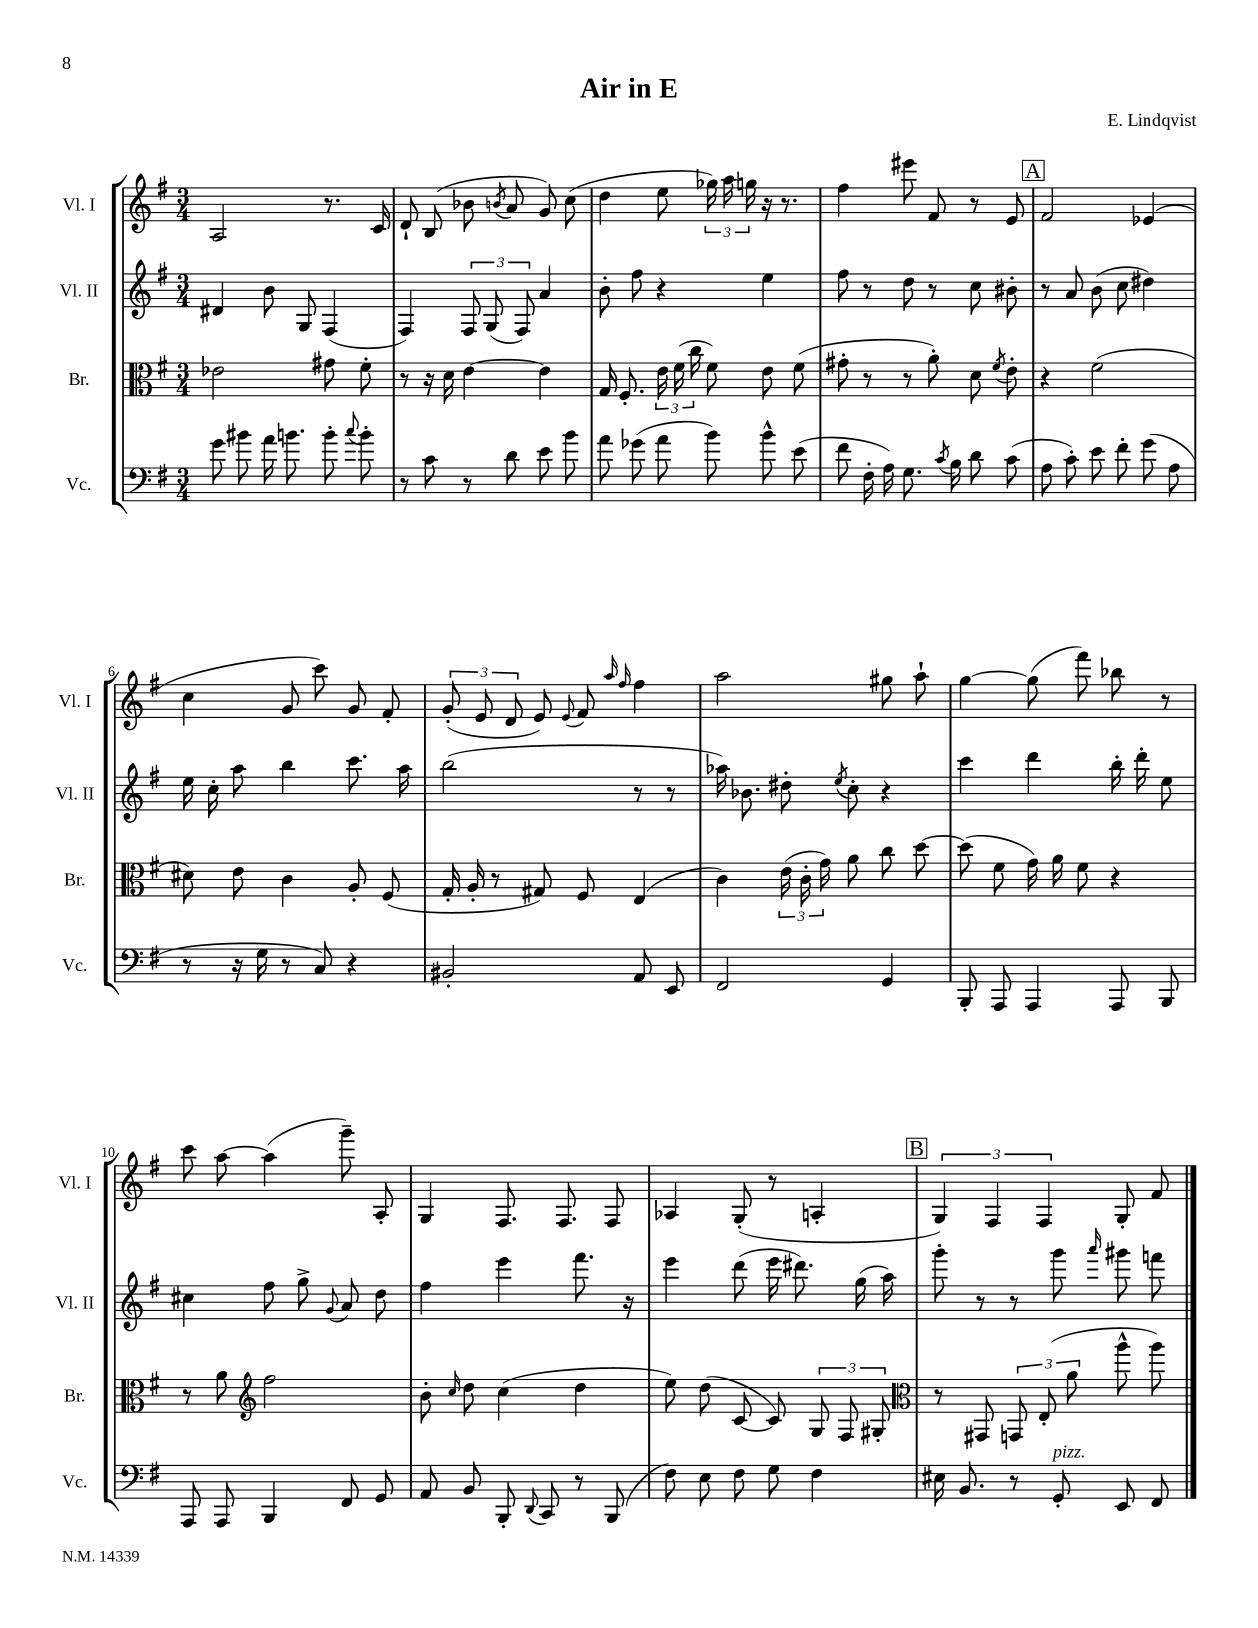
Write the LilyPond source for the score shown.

\header { title = "Air in E" composer = "E. Lindqvist" }
<<
\new StaffGroup <<
\new Staff = "s0" \with { instrumentName = "Vl. I" shortInstrumentName = "Vl. I" } {
    \clef treble \key g \major \numericTimeSignature \time 3/4
    \autoBeamOff a2 r8. c'16 |
    d'8-! b8( bes'8 \acciaccatura { b'8 } a'8 g'8) c''8( |
    d''4 e''8 \tuplet 3/2 { ges''16) a''16 g''16 } r16 r8. |
    fis''4 eis'''8 fis'8 r8 e'8 |
    \mark \markup { \box "A" } fis'2 ees'4( |
    c''4 g'8 c'''8) g'8 fis'8-. |
    \tuplet 3/2 { g'8-.( e'8 d'8 } e'8) \appoggiatura { e'8 } fis'8 \grace { a''16 fis''16 } fis''4 |
    a''2 gis''8 a''8-! |
    g''4~ g''8( fis'''8) bes''8 r8 |
    c'''8 a''8~ a''4( g'''8--) a8-. |
    g4 fis8. fis8. fis8 |
    aes4 g8-.( r8 a4-. |
    \mark \markup { \box "B" } \tuplet 3/2 { g4) fis4 fis4 } g8-. fis'8 \bar "|." |
}
\new Staff = "s1" \with { instrumentName = "Vl. II" shortInstrumentName = "Vl. II" } {
    \clef treble \key g \major \numericTimeSignature \time 3/4
    \autoBeamOff dis'4 b'8 g8 fis4( |
    fis4) \tuplet 3/2 { fis8 g8( fis8) } a'4 |
    b'8-. fis''8 r4 e''4 |
    fis''8 r8 d''8 r8 c''8 bis'8-. |
    \mark \markup { \box "A" } r8 a'8 b'8( c''8 dis''4) |
    e''16 c''16-. a''8 b''4 c'''8. a''16 |
    b''2( r8 r8 |
    aes''16) bes'8. dis''8-. \acciaccatura { e''8 } c''8-. r4 |
    c'''4 d'''4 b''16-. d'''16-. e''8 |
    cis''4 fis''8 g''8-> \appoggiatura { g'8 } a'8 d''8 |
    fis''4 e'''4 fis'''8. r16 |
    e'''4 d'''8( e'''16 dis'''8.) g''16( a''16) |
    \mark \markup { \box "B" } g'''8-. r8 r8 g'''8 \grace { a'''16 } gis'''8 f'''8 \bar "|." |
}
\new Staff = "s2" \with { instrumentName = "Br." shortInstrumentName = "Br." } {
    \clef alto \key g \major \numericTimeSignature \time 3/4
    \autoBeamOff ees'2 gis'8 fis'8-. |
    r8 r16 d'16 e'4~ e'4 |
    g16 fis8.-. \tuplet 3/2 { e'16 fis'16( c''16 } fis'8) e'8 fis'8( |
    gis'8-. r8 r8 a'8-.) d'8 \acciaccatura { fis'8 } e'8-. |
    \mark \markup { \box "A" } r4 fis'2( |
    dis'8) e'8 c'4 a8-. fis8( |
    g16-. a16-. r8 gis8) fis8 e4( |
    c'4) \tuplet 3/2 { e'16( c'16-. g'16) } a'8 c''8 d''8~ |
    d''8( fis'8 g'16) a'16 fis'8 r4 |
    r8 a'8 \clef treble fis''2 |
    b'8-. \grace { c''16 } d''8 c''4( d''4 |
    e''8) d''8( c'8~ c'8) \tuplet 3/2 { g8 fis8 gis8-. } |
    \mark \markup { \box "B" } \clef alto r8 gis,8 \tuplet 3/2 { g,8 e8-.( a'8 } a''8-^ a''8) \bar "|." |
}
\new Staff = "s3" \with { instrumentName = "Vc." shortInstrumentName = "Vc." } {
    \clef bass \key g \major \numericTimeSignature \time 3/4
    \autoBeamOff g'8 bis'8 a'16 b'8. b'8-. \appoggiatura { c''8 } b'8-. |
    r8 c'8 r8 d'8 e'8 b'8 |
    a'8 ges'8( a'8 b'8) b'8-^ e'8( |
    fis'8 fis16-. a16) g8. \acciaccatura { c'8 } b16 d'8 c'8( |
    \mark \markup { \box "A" } a8 c'8-.) e'8 fis'8-. g'8( a8 |
    r8 r16 g16 r8 c8) r4 |
    bis,2-. a,8 e,8 |
    fis,2 g,4 |
    b,,8-. a,,8 a,,4 a,,8 b,,8 |
    a,,8 a,,8 b,,4 fis,8 g,8 |
    a,8 b,8 b,,8-. \appoggiatura { d,8 } c,8 r8 b,,8( |
    fis8) e8 fis8 g8 fis4 |
    \mark \markup { \box "B" } eis16 b,8. r8 g,8-.^\markup { \italic "pizz." } e,8 fis,8 \bar "|." |
}
>>
>>
